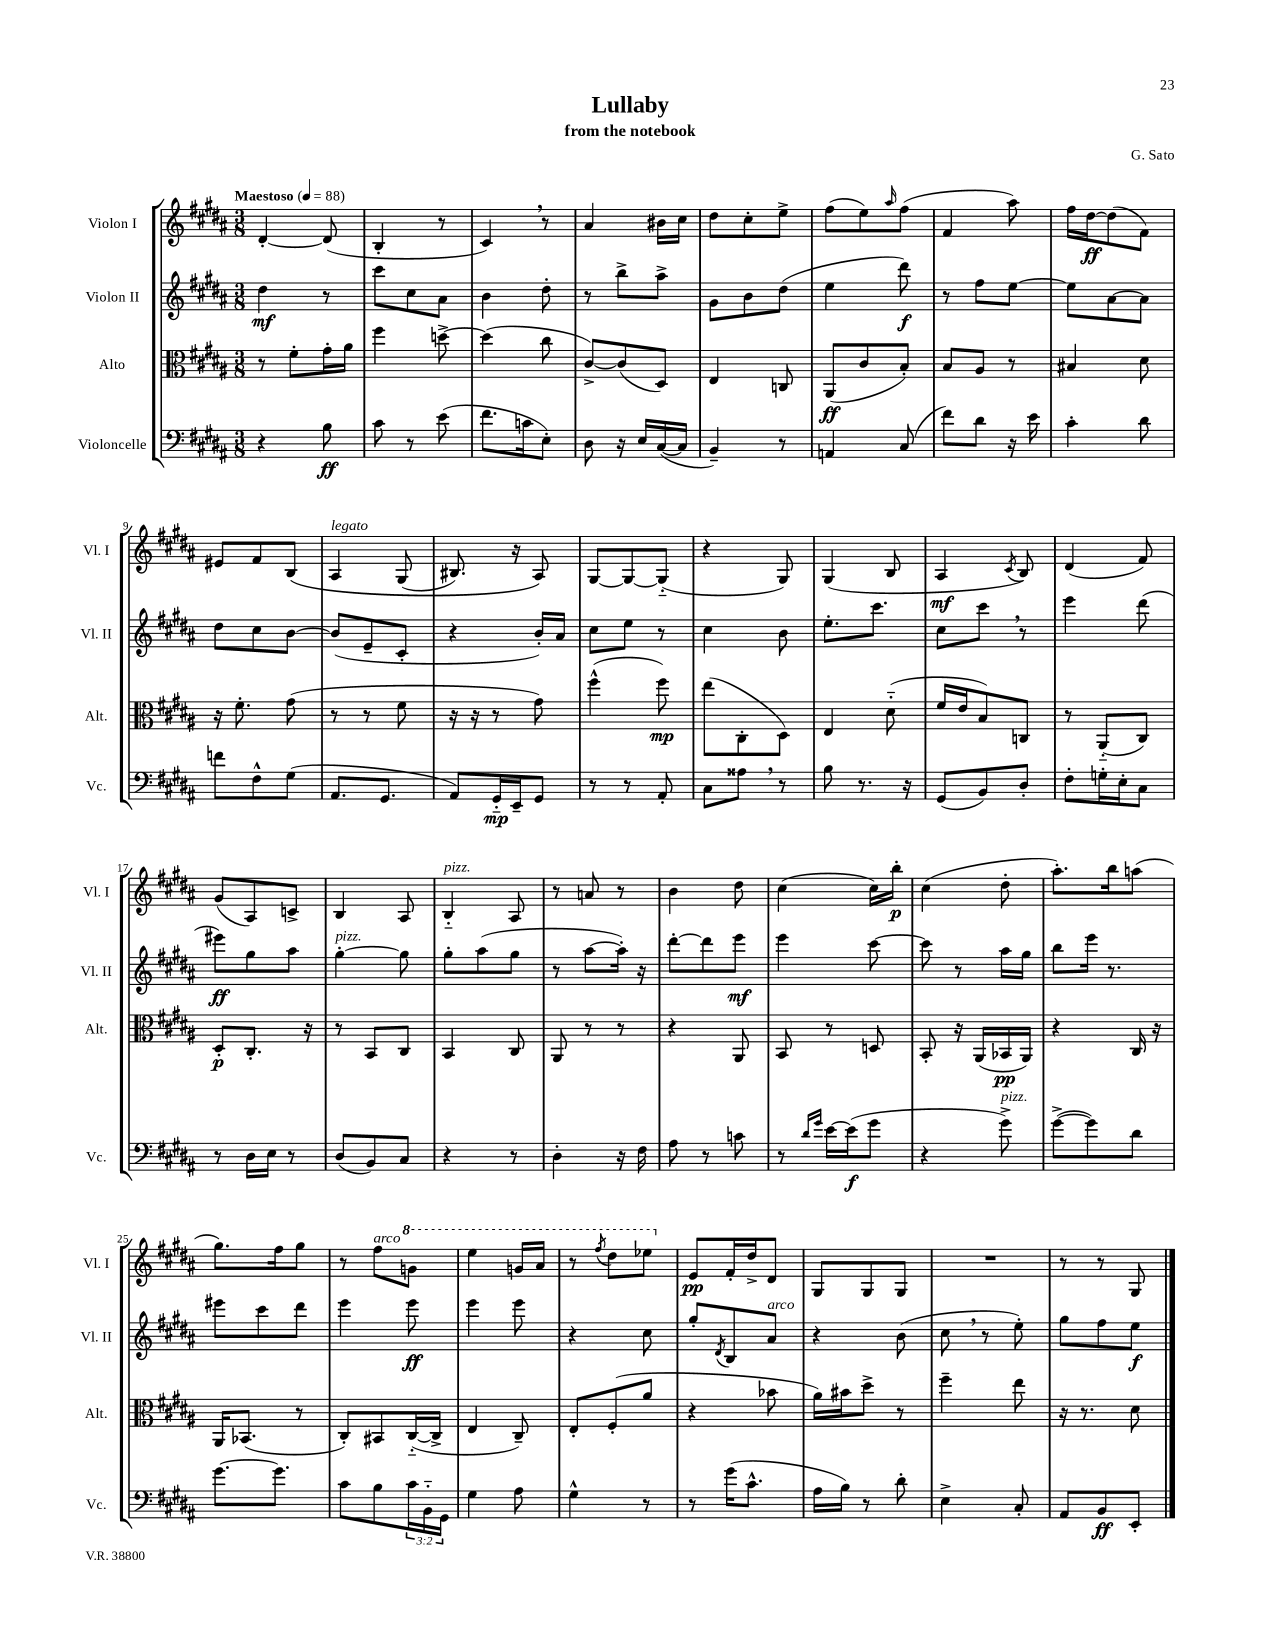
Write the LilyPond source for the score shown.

\header { title = "Lullaby" composer = "G. Sato" subtitle = "from the notebook" }
<<
\new StaffGroup <<
\new Staff = "s0" \with { instrumentName = "Violon I" shortInstrumentName = "Vl. I" } {
    \clef treble \key b \major \numericTimeSignature \time 3/8 \tempo "Maestoso" 4 = 88
    dis'4~-. dis'8( |
    b4-. r8 |
    cis'4) \breathe r8 |
    ais'4 bis'16 cis''16 |
    dis''8 cis''8-. e''8-> |
    fis''8( e''8) \grace { ais''16 } fis''8( |
    fis'4 ais''8) |
    fis''16 dis''16~\ff dis''8( fis'8) |
    eis'8 fis'8 b8\( |
    ais4^\markup { \italic "legato" } gis8( |
    bis8.) r16 ais8\) |
    gis8~ gis8~ gis8-_( |
    r4 gis8) |
    gis4( b8 |
    ais4\mf \acciaccatura { cis'8 } b8) |
    dis'4( fis'8) |
    gis'8( ais8) c'8-> |
    b4 ais8 |
    b4-_^\markup { \italic "pizz." } ais8 |
    r8 a'8 r8 |
    b'4 dis''8 |
    cis''4( cis''16) b''16-.\p |
    cis''4( dis''8-. |
    ais''8.-.) b''16 a''8( |
    gis''8.) fis''16 gis''8 |
    r8 fis''8^\markup { \italic "arco" } \ottava #1 g''8 |
    e'''4 g''16 ais''16 |
    r8 \acciaccatura { fis'''8 } dis'''8 ees'''8 \ottava #0 |
    e'8\pp fis'16-. dis''16-> dis'8 |
    gis8 gis8 gis8 |
    R4. |
    r8 r8 gis8 \bar "|." |
}
\new Staff = "s1" \with { instrumentName = "Violon II" shortInstrumentName = "Vl. II" } {
    \clef treble \key b \major \numericTimeSignature \time 3/8
    dis''4\mf r8 |
    cis'''8 cis''8 ais'8 |
    b'4 dis''8-. |
    r8 b''8-> ais''8-> |
    gis'8 b'8 dis''8( |
    e''4 dis'''8\f) |
    r8 fis''8 e''8~ |
    e''8 ais'8~ ais'8 |
    dis''8 cis''8 b'8~ |
    b'8( e'8-- cis'8-. |
    r4 b'16-.) ais'16 |
    cis''8 e''8 r8 |
    cis''4 b'8 |
    e''8.-. cis'''8. |
    cis''8 cis'''8 \breathe r8 |
    e'''4 dis'''8( |
    eis'''8\ff) gis''8 ais''8 |
    gis''4~-.^\markup { \italic "pizz." } gis''8 |
    gis''8-. ais''8( gis''8 |
    r8 ais''8~ ais''16-.) r16 |
    dis'''8~-. dis'''8 e'''8\mf |
    e'''4 cis'''8~ |
    cis'''8 r8 ais''16 gis''16 |
    b''8 e'''16 r8. |
    eis'''8 cis'''8 dis'''8 |
    e'''4 e'''8\ff |
    e'''4 e'''8 |
    r4 cis''8 |
    gis''8-. \acciaccatura { dis'8 } b8 ais'8^\markup { \italic "arco" } |
    r4 b'8( |
    cis''8 \breathe r8 e''8-.) |
    gis''8 fis''8 e''8\f \bar "|." |
}
\new Staff = "s2" \with { instrumentName = "Alto" shortInstrumentName = "Alt." } {
    \clef alto \key b \major \numericTimeSignature \time 3/8
    r8 fis'8-. gis'16-. ais'16 |
    fis''4 d''8~-> |
    d''4( cis''8 |
    cis'8~->) cis'8( dis8) |
    e4 c8 |
    ais,8\ff( cis'8 b8-.) |
    b8 ais8 r8 |
    bis4 dis'8 |
    r16 fis'8.-. gis'8( |
    r8 r8 fis'8 |
    r16 r16 r8 gis'8) |
    fis''4-^( fis''8\mp) |
    e''8( cis8-. dis8) |
    e4 dis'8-_( |
    fis'16 e'16 b8) c8 |
    r8 ais,8-_( cis8) |
    dis8-.\p cis8.-. r16 |
    r8 b,8 cis8 |
    b,4 cis8 |
    ais,8 r8 r8 |
    r4 ais,8 |
    b,8 r8 d8 |
    b,8-. r16 ais,16( bes,16\pp ais,16) |
    r4 cis16 r16 |
    ais,16 bes,8.( r8 |
    cis8-.) bis,8 cis16~-_( cis16-> |
    e4 cis8--) |
    e8-. fis8-.( ais'8 |
    r4 bes'8 |
    ais'16) bis'16 dis''8-> r8 |
    fis''4-- e''8 |
    r16 r8. dis'8 \bar "|." |
}
\new Staff = "s3" \with { instrumentName = "Violoncelle" shortInstrumentName = "Vc." } {
    \clef bass \key b \major \numericTimeSignature \time 3/8 \override Staff.TupletNumber.text = #tuplet-number::calc-fraction-text
    r4 b8\ff |
    cis'8 r8 e'8( |
    fis'8. c'16 e8-.) |
    dis8 r16 e16 cis16~( cis16 |
    b,4--) r8 |
    a,4 cis8( |
    fis'8) dis'8 r16 e'16 |
    cis'4-. dis'8 |
    f'8 fis8-^ gis8( |
    ais,8. gis,8. |
    ais,8) gis,16-_\mp e,16-- gis,8 |
    r8 r8 ais,8-. |
    cis8 aisis8 \breathe r8 |
    b8 r8. r16 |
    gis,8( b,8) dis8-. |
    fis8-. g16-. e16-. cis8 |
    r8 dis16 e16 r8 |
    dis8( b,8) cis8 |
    r4 r8 |
    dis4-. r16 fis16 |
    ais8 r8 c'8 |
    r8 \grace { dis'16 gis'16 } e'16~ e'16\f( gis'8 |
    r4 gis'8->^\markup { \italic "pizz." }) |
    gis'8~->( gis'8) dis'8 |
    gis'8.~ gis'8. |
    cis'8 b8 \tuplet 3/2 { cis'16 b,16-_ gis,16 } |
    gis4 ais8 |
    gis4-^ r8 |
    r8 gis'16( cis'8.-^ |
    ais16 b16) r8 dis'8-. |
    e4-> cis8-. |
    ais,8 b,8\ff e,8-. \bar "|." |
}
>>
>>
